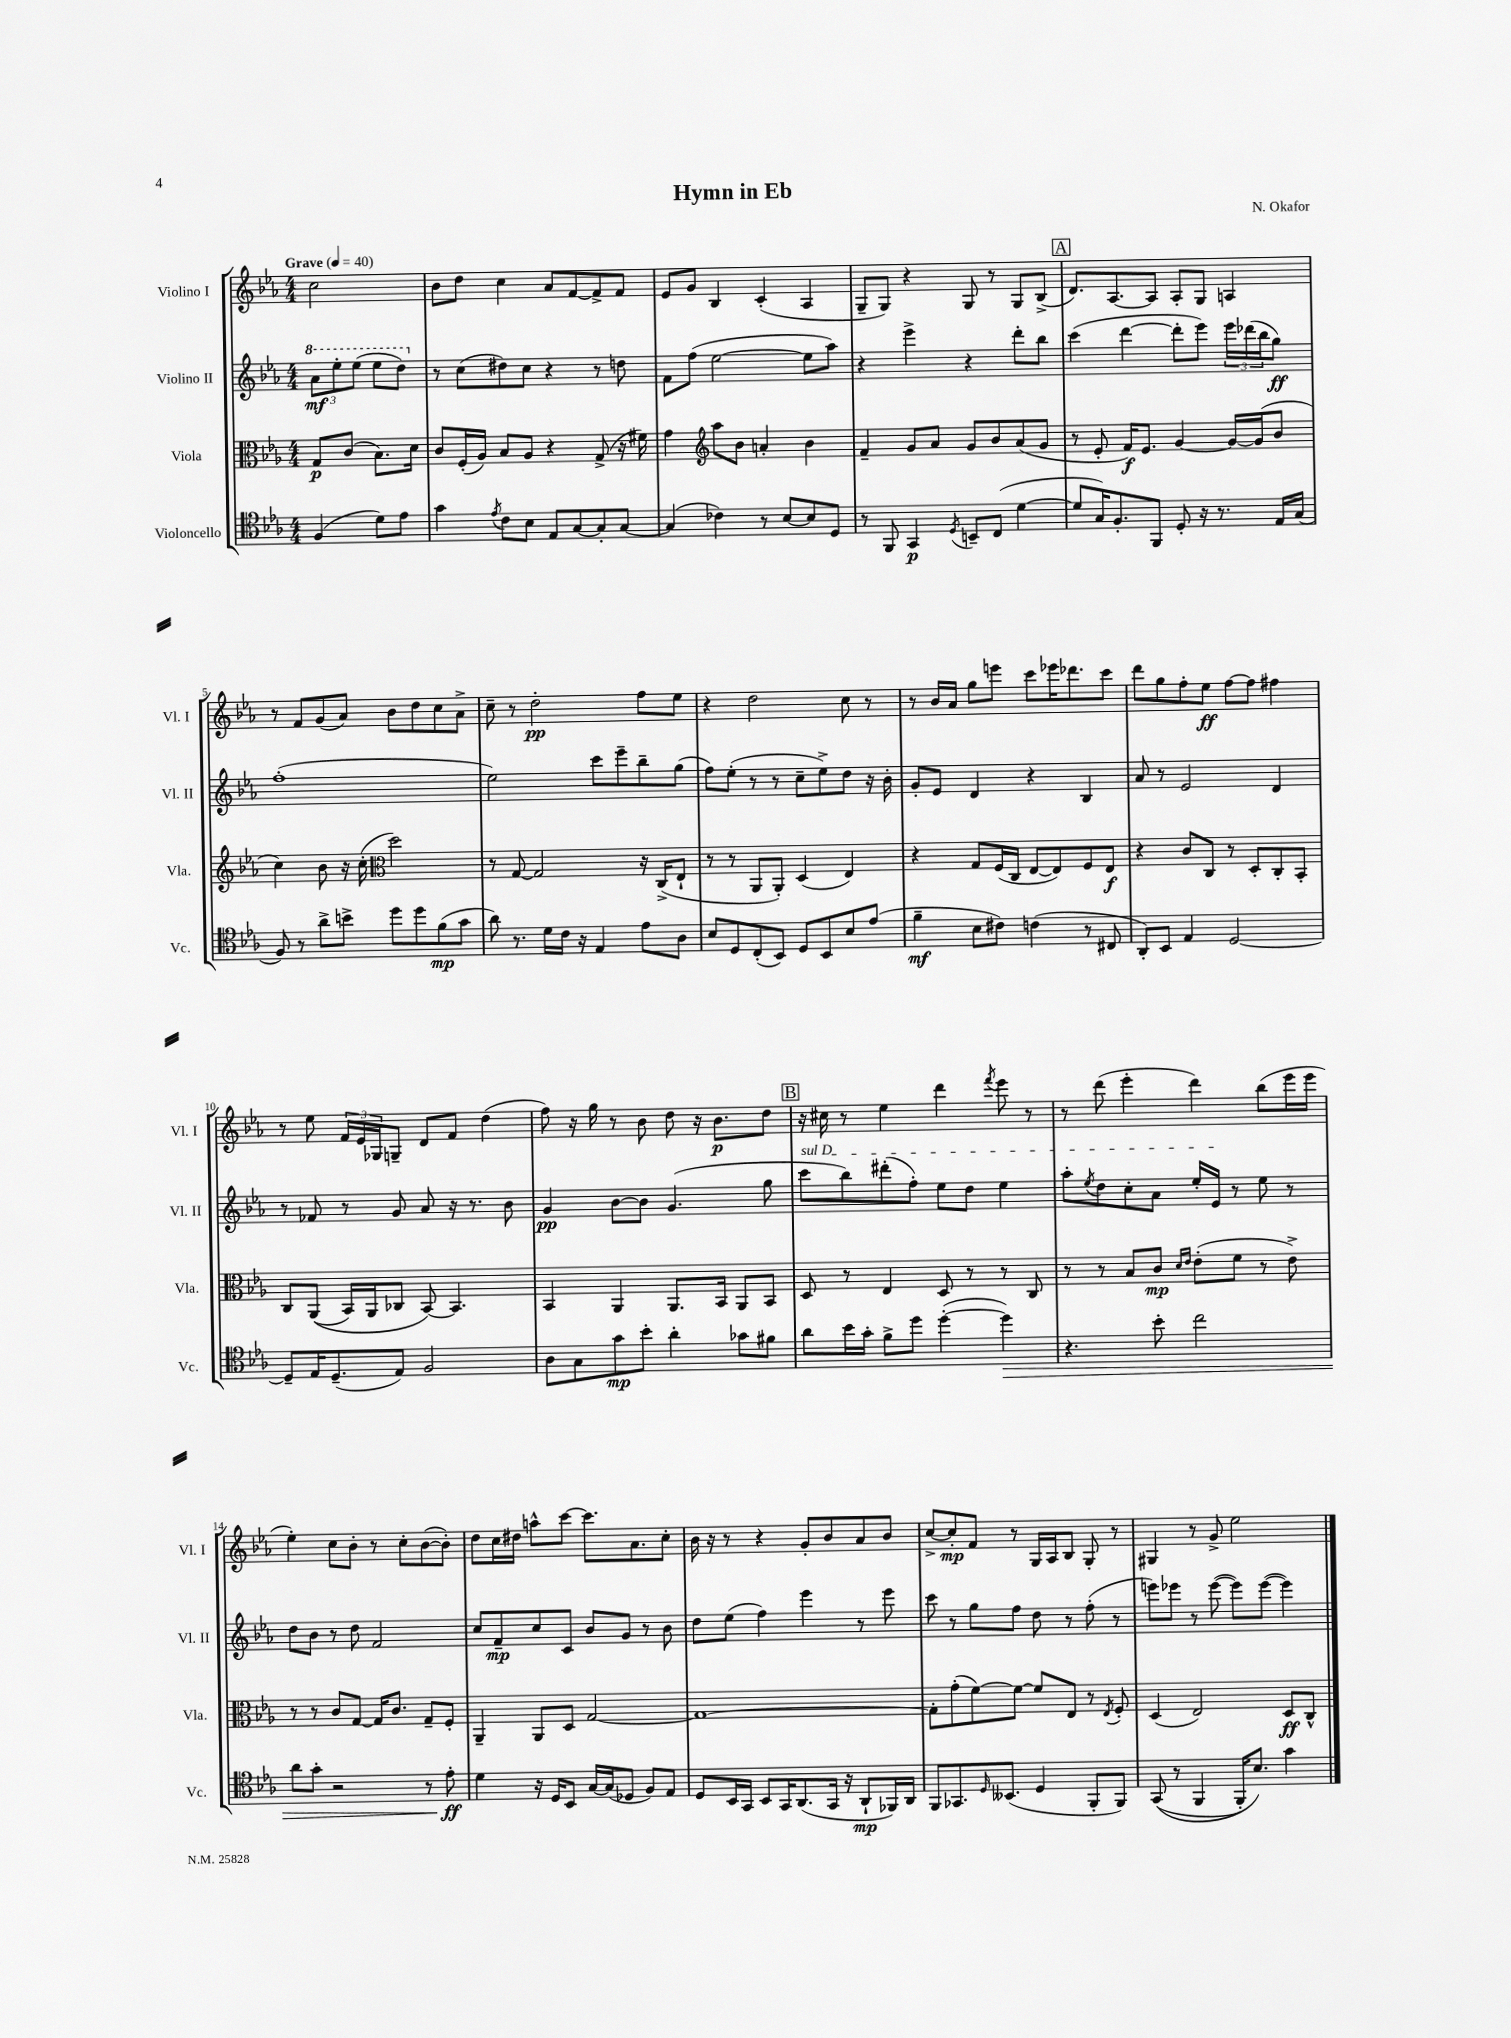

**kern	**kern	**kern	**kern
*staff4	*staff3	*staff2	*staff1
*clefC4	*clefC3	*clefG2	*clefG2
*k[b-e-a-]	*k[b-e-a-]	*k[b-e-a-]	*k[b-e-a-]
*M4/4	*M4/4	*M4/4	*M4/4
*MM40	*MM40	*MM40	*MM40
(4F/	8G/L	12aa-\L	2cc\
.	.	12eee-'\	.
.	(8c/J	.	.
.	.	(12eee-\J	.
8d\L)	8.B-\L)	8eee-\L	.
8e-\J	.	8ddd\J)	.
.	16d\Jk	.	.
=	=	=	=
4g\	8c/L	8r	8b-\L
.	(16F'/L	(8cc\L	8dd\J
.	16A-/JJ)	.	.
8qe-/	.	.	.
8c\L	8B-/L	8dd#\)	4cc\
8B-\J	8A-/J	8cc\J	.
8E-/L	4r	4r	8a-/L
[8G/	.	.	[8f/
8G'/]	(8G^/	8r	8f^/]
[8G/J	16r	8dd\	8f/J
.	16f#\)	.	.
=	=	=	=
(4G/]	4g\	8f\L	8e-/L
.	.	(8ff\J	8g/J
*	*clefG2	*	*
4c-\)	8aa-\L	[2ee-\	4B-/
.	8b-\J	.	.
8r	4a'/	.	(4c'/
[8B-/L	.	.	.
8B-/]	4b-\	8ee-\]L	4A-/
8D/J	.	8aa-\J)	.
=	=	=	=
8r	4f~/	4r	8G~/L
8FF/	.	.	8G/J)
4GG/	8g/L	4eee-^\	4r
.	8a-/J	.	.
8qD/	.	.	.
8BB~/L	8g/L	4r	8G/
(8C/J	8b-/	.	8r
[4d\	(8a-/	8ddd'\L	8G/L
.	8g/J	8bb-\J	(8B-^/J
=	=	=	=
8d/]L	8r	(4ccc\	8.d/L)
16G/K)	8e-'/	.	.
8.F'/	.	.	[8.A-/
.	16f/LK)	[4ddd\	.
.	8.e-/J	.	.
8FF/J	.	.	8A-/]J
8D'/	[4g/	8ddd'\]L	8A-'/L
16r	.	8eee-\J)	8G/J
8.r	.	.	.
.	16g/_LL	24eee-\LL	4A/
.	.	(24ddd-\	.
.	(16g/]J	.	.
.	.	24bb-\J	.
16E-/LL	8b-/J	8gg\J)	.
(16G/JJ	.	.	.
=	=	=	=
8F/)	4cc\)	(1ff'	8r
8r	.	.	8f/L
8a-^\L	8b-\	.	(8g/
8b^\J	16r	.	8a-/J)
.	(16cc'\	.	.
*	*clefC3	*	*
8dd\L	2dd\)	.	8b-\L
8dd\	.	.	8dd\
(8f\	.	.	8cc\
8g\J	.	.	8a-^\J
=	=	=	=
8a-\)	8r	2ee-\)	8cc~\
8.r	[8G/	.	8r
.	2G/]	.	2dd'\
16d\LL	.	.	.
16c\JJ	.	.	.
16r	.	.	.
4E-/	.	8ccc\L	.
.	.	8eee-~\	.
8e-\L	16r	8bb-~\	8ff\L
.	(16C^/LK	.	.
8A-\J	8E-`/J	(8gg\J	8ee-\J
=	=	=	=
8B-/L	8r	8ff\L)	4r
8D/	8r	(8ee-'\J	.
(8C'/	8AA-/L	8r	2dd\
8BB-/J)	8AA-'/J)	8r	.
8D/L	(4D/	8cc~\L	.
8BB-/	.	8ee-^\)	.
8B-/	4E-/)	8dd\J	8cc\
(8e-/J	.	16r	8r
.	.	16b-'\	.
=	=	=	=
4f~\	4r	8g'/L	8r
.	.	8e-/J	16b-/LL
.	.	.	16a-/JJ
8B-\L	8G/L	4d/	8gg\L
8c#\J)	(16F/L	.	8eee\J
.	16C/JJ	.	.
(4c\	[8E-/L	4r	8ccc\L
.	8E-/])	.	16eee-\K
.	.	.	8.ddd-\
8r	8F/	4B-/	.
8C#/	8E-/J	.	8ccc\J
=	=	=	=
8AA-'/L)	4r	8a-/	8ddd\L
8BB-/J	.	8r	8gg\
4E-/	8c/L	2e-/	8ff'\
.	8C/J	.	8ee-\J
[2D/	8r	.	[8ff\L
.	8D'/L	.	8ff\]J
.	8C'/	4d/	4ff#\
.	8BB-'/J	.	.
=	=	=	=
8D~/]L	8C/L	8r	8r
16E-/K	&((8AA-/J	8f-/	8ee-\
(8.D~/	.	.	.
.	16BB-/LL)	8r	24f/LL
.	.	.	24e-/
.	16AA-/J	.	.
.	.	.	24G-/J
8E-/J)	8C-/J	8g/	8G~/J
2F/	[8BB-/&)	8a-/	8d/L
.	4.BB-/]	16r	8f/J
.	.	8.r	.
.	.	.	(4dd\
.	.	8b-\	.
=	=	=	=
8A-\L	4BB-/	4g/	8ff\)
8G\	.	.	16r
.	.	.	16gg\
8g\	4AA-/	[8b-\L	8r
8b-'\J	.	8b-\]J	8b-\
4a-'\	8.AA-/L	(4.g/	8dd\
.	.	.	16r
.	16BB-/Jk	.	8.b-\L
8g-\L	8AA-/L	.	.
8f#\J	8BB-/J	8gg\	8dd\J
=	=	=	=
8a-\L	8D/	8ccc\L	16r
.	.	.	16cc#\
16b-\L	8r	8bb-\)	8r
16g'\JJ	.	.	.
8f^\L	4E-/	(8ddd#'\	4ee-\
8dd\J	.	8ff'\J)	.
([4dd'\	8D/	8ee-\L	4ddd\
.	8r	8dd\J	.
.	.	.	8qfff/
4dd\])	8r	4ee-\	8eee-\
.	8C/	.	8r
=	=	=	=
4.r	8r	8aa-'\L	8r
.	.	8qee-/	.
.	8r	8dd\	(8ddd\
.	8B-/L	8cc'\	4eee-'\
8b-'\	8c/J	8a-\J	.
.	16qqd/LL	.	.
.	16qqe-/JJ	.	.
2cc\	(8e-'\L	16ee-'/LL	4ddd\)
.	.	16e-/JJ	.
.	8f\J	8r	.
.	8r	8ee-\	(8bb-\L
.	8e-^\)	8r	16eee-\L
.	.	.	16eee-\JJ
=	=	=	=
8a-\L	8r	8dd\L	4ee-'\)
8g'\J	8r	8b-\J	.
2r	8c/L	8r	8cc\L
.	[8G/J	8dd\	8b-'\J
.	16G/]LK	2f/	8r
.	8.c/J	.	.
.	.	.	8cc'\L
8r	8G~/L	.	([8b-\
8e-'\	8F'/J	.	8b-'\]J)
=	=	=	=
4d\	4AA-~/	8cc/L	8dd\L
.	.	8f~/	16cc\L
.	.	.	16dd#\JJ
16r	8AA-/L	8cc/	8aa^^\L
16D/LK	.	.	.
8BB-/J	8D/J	8c/J	[8ccc\J
[16G/LL	[2G/	8b-/L	8.ccc\]L
(16G/]J	.	.	.
8D-/J	.	8g/J	.
.	.	.	8.a-\
8F/L)	.	8r	.
8E-/J	.	8b-\	8cc'\J
=	=	=	=
8D/L	1G_	8dd\L	16b-\
.	.	.	16r
16BB-/L	.	(8ee-\J	8r
16GG/JJ	.	.	.
8BB-/L	.	4ff\)	4r
16GG/K	.	.	.
(8.AA-/	.	.	.
.	.	4eee-\	8g'/L
16GG/Jk	.	.	8b-/
16r	.	.	.
8AA-`/L	.	8r	8a-/
16FF-/L)	.	8eee-\	8b-/J
16AA-/JJ	.	.	.
=	=	=	=
8FF/L	8G'\]L	8ccc\	[8cc^/L
8.GG-/	(8g'\	8r	8cc'/]
.	[8f\)	8gg\L	8f/J
16qqD/	.	.	.
(8.BB--/J	.	.	.
.	8f\_J	8ff\J	8r
4D/	8f/]L	8dd\	16G/LL
.	.	.	16A-/J
.	8E-/J	8r	8B-/J
8FF'/L	8r	(8ff'\	8G'/
.	8qE-/	.	.
8FF/J)	8F'/	8r	8r
=	=	=	=
&((8GG/	(4D/	8eee\L)	4G#/
8r	.	8eee-\J	.
4FF/	2E-/)	8r	8r
.	.	([8eee-\	8g^/
16FF'/LK)	.	8eee-\]L)	2ee-\
8.B-/J&)	.	.	.
.	.	([8eee-\J	.
4g\	8D/L	4eee-\])	.
.	8C^^/J	.	.
==	==	==	==
*-	*-	*-	*-
